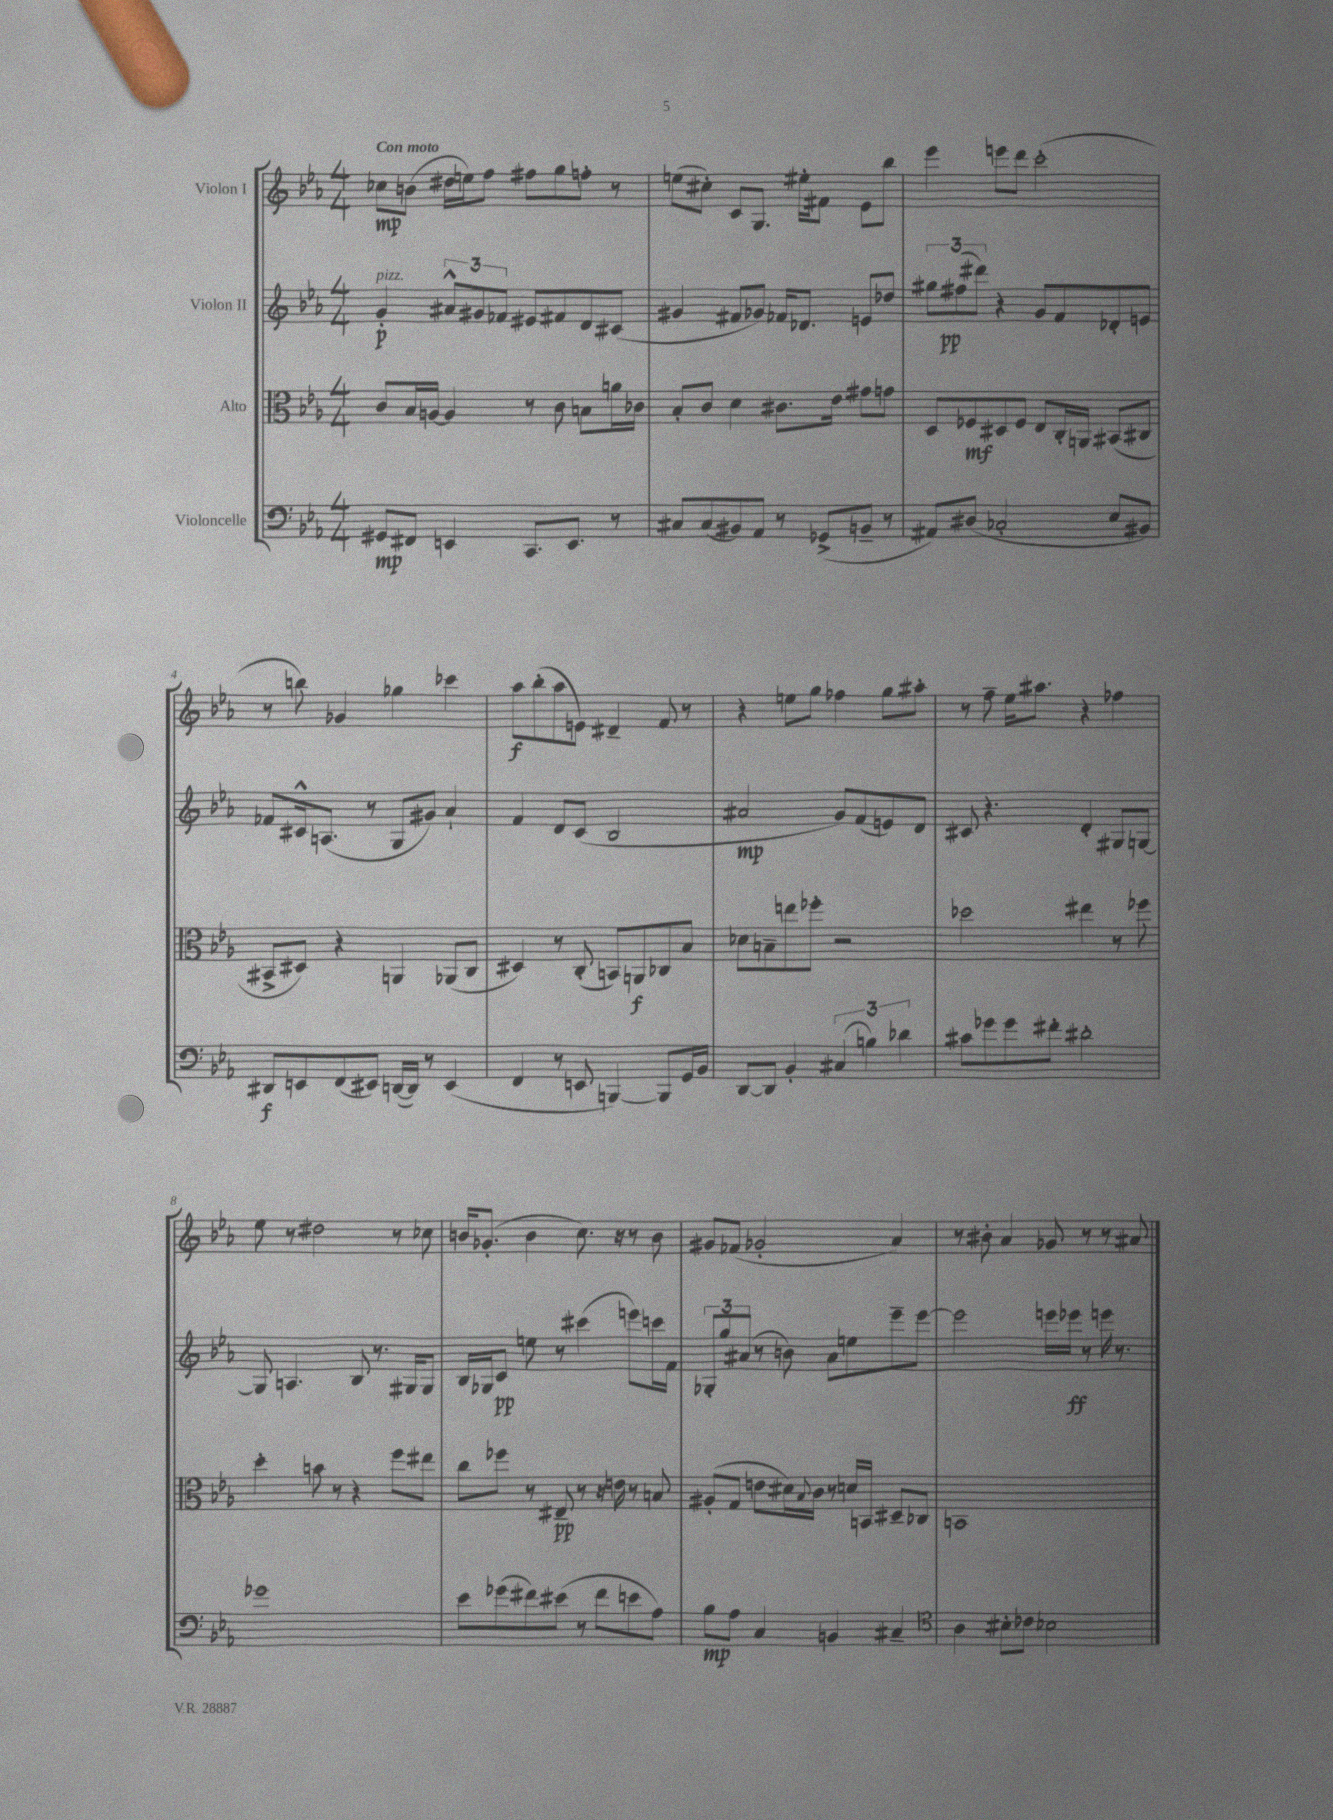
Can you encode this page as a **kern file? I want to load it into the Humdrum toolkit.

**kern	**dynam	**kern	**dynam	**kern	**dynam	**kern	**dynam
*part4	*part4	*part3	*part3	*part2	*part2	*part1	*part1
*staff4	*staff4	*staff3	*staff3	*staff2	*staff2	*staff1	*staff1
*I"Violoncelle	*	*I"Alto	*	*I"Violon II	*	*I"Violon I	*
*clefF4	*	*clefC3	*	*clefG2	*	*clefG2	*
*k[b-e-a-]	*	*k[b-e-a-]	*	*k[b-e-a-]	*	*k[b-e-a-]	*
*M4/4	*	*M4/4	*	*M4/4	*	*M4/4	*
=1	=1	=1	=1	=1	=1	=1	=1
!	!	!	!	!	!	!LO:TX:a:B:t=Con moto	!
!	!	!	!	!LO:TX:a:i:t=pizz.	!	!	!
8GG#X/L	mp	8c/L	.	4g'/	p	8cc-X\L	mp
8FF#X/J	.	16B-/L	.	.	.	(8bn\J	.
.	.	[16An/JJ	.	.	.	.	.
4EEn/	.	4A/]	.	12a#X^^/L	.	16dd#X\LL	.
.	.	.	.	.	.	16een\J)	.
.	.	.	.	12g#X/	.	.	.
.	.	.	.	.	.	8ff\J	.
.	.	.	.	12f-X/J	.	.	.
8.CC/L	.	8r	.	8e#X/L	.	8ff#X\L	.
.	.	8c\	.	8f#X/	.	8gg\	.
8.EE/J	.	.	.	.	.	.	.
.	.	8Bn\L	.	8d/	.	8ffn'\J	.
8r	.	16an\L	.	(8c#X/J	.	8r	.
.	.	16c-X\JJ	.	.	.	.	.
=2	=2	=2	=2	=2	=2	=2	=2
8C#X/L	.	8B-'/L	.	4g#X/	.	(8een\L	.
(8C#/	.	8c/J	.	.	.	8cc#X'\J)	.
8BB#X/)	.	4d\	.	8f#X/L	.	8c/L	.
8AA-/J	.	.	.	8g-X/J)	.	8.G/J	.
8r	.	8.c#X\L	.	16f-X/KL	.	.	.
.	.	.	.	8.d-X/J	.	16ee#X'\KL	.
(8GG-X^/L	.	.	.	.	.	8f#X\J	.
.	.	16e-\Jk	.	.	.	.	.
8BBn~/J	.	8g#X\L	.	8en/L	.	8e-\L	.
8r	.	8gn\J	.	8dd-X/J	.	8bb-\J	.
=3	=3	=3	=3	=3	=3	=3	=3
8AA#X/L)	.	8D/L	.	12gg#X\L	.	4eee-\	.
.	.	.	.	(12ff#X\	pp	.	.
(8D#X/J	.	8F-X/	mf	.	.	.	.
.	.	.	.	12ddd#X\J)	.	.	.
2C-X'/	.	8D#X/	.	4r	.	8eeen\L	.
.	.	8F-/J	.	.	.	8ddd\J	.
.	.	8E-/L	.	8g/L	.	(2ccc'\	.
.	.	16C'/L	.	8f/	.	.	.
.	.	16AAn/JJ	.	.	.	.	.
8E-/L	.	(8BB#X/L	.	8d-X'/	.	.	.
8BB#X/J)	.	8C#X/J	.	8en/J	.	.	.
!!LO:LB:g=z
=4	=4	=4	=4	=4	=4	=4	=4
8DD#X/L	f	8BB#X^/L	.	8f-X/L	.	8r	.
8EEn/	.	8D#X/J)	.	16c#X^^/k	.	8bbn\)	.
.	.	.	.	(8.An/J	.	.	.
(8FF/	.	4r	.	.	.	4g-X/	.
8EE#X/J)	.	.	.	8r	.	.	.
([16DDn/LL	.	4AAn/	.	8G/L	.	4gg-X\	.
16DD/JJ])	.	.	.	.	.	.	.
8r	.	.	.	8g#X/J)	.	.	.
(4EE#/	.	(8AA-X/L	.	4a-`/	.	4ccc-X\	.
.	.	8C/J	.	.	.	.	.
=5	=5	=5	=5	=5	=5	=5	=5
4FF/	.	4D#X/)	.	4f/	.	8aa-\L	f
.	.	.	.	.	.	(8bb-'\	.
8r	.	8r	.	8d/L	.	8aa-\	.
8EEn/	.	(8C'/	.	(8c/J	.	8en\J)	.
[4BBBn/)	.	8BBn/L)	.	2B-/	.	4d#X~/	.
.	.	8AAn/	f	.	.	.	.
8BBB/L]	.	8C-X/	.	.	.	8f/	.
16GG/L	.	8B-/J	.	.	.	8r	.
16BB-/JJ	.	.	.	.	.	.	.
=6	=6	=6	=6	=6	=6	=6	=6
[8DD/L	.	8d-X\L	.	2a#X/	mp	4r	.
8DD/J]	.	8Bn~\	.	.	.	.	.
4BB-'/	.	8een\	.	.	.	8een\L	.
.	.	8ff-X'\J	.	.	.	8gg\J	.
(6C#X/	.	2r	.	8g/L)	.	4ff-X\	.
.	.	.	.	(8f/	.	.	.
6Bn\)	.	.	.	.	.	.	.
.	.	.	.	8en/)	.	8gg\L	.
6d-X\	.	.	.	.	.	.	.
.	.	.	.	8d/J	.	8aa#X'\J	.
=7	=7	=7	=7	=7	=7	=7	=7
8c#X\L	.	2dd-X\	.	8c#X/	.	8r	.
8g-X\	.	.	.	4.r	.	8ff~\	.
8g-\	.	.	.	.	.	16ee-\KL	.
.	.	.	.	.	.	8.aa#X\J	.
8f#X'\J	.	.	.	.	.	.	.
2d#X'\	.	4ee#X\	.	4d'/	.	4r	.
.	.	8r	.	8G#X/L	.	4ff-X\	.
.	.	8ff-X\	.	[8Gn/J	.	.	.
!!LO:LB:g=z
=8	=8	=8	=8	=8	=8	=8	=8
1g-X	.	4dd'\	.	8G/]	.	8ee-\	.
.	.	.	.	4.An/	.	8r	.
.	.	8bn\	.	.	.	2dd#X\	.
.	.	8r	.	.	.	.	.
.	.	4r	.	8B-/	.	.	.
.	.	.	.	8.r	.	.	.
.	.	8ff\L	.	.	.	8r	.
.	.	.	.	16G#X/KL	.	.	.
.	.	8ee#X\J	.	8G#/J	.	8cc-X\	.
=9	=9	=9	=9	=9	=9	=9	=9
8e-\L	.	8cc\L	.	16B-/LL	.	16bn/KL	.
.	.	.	.	16G-X/J	.	(8.g-X'/J	.
(8g-X\	.	8ff-X\J	.	8c/J	pp	.	.
8f#X\)	.	8r	.	8een\	.	4b\	.
(8e#X\J	.	8E#X~/	pp	8r	.	.	.
8r	.	8r	.	(4ccc#X\	.	8.cc\)	.
8f#\L	.	16r	.	.	.	.	.
.	.	16en\	.	.	.	16r	.
8en\	.	8r	.	8eeen\L)	.	8r	.
8A-\J)	.	8Bn/	.	16cccn\L	.	8b\	.
.	.	.	.	16f\JJ	.	.	.
=10	=10	=10	=10	=10	=10	=10	=10
8B-\L	mp	(8A#X'/L	.	12G-X'/L	.	8g#X/L	.
.	.	.	.	12gg/	.	.	.
8A-\J	.	8G/J	.	.	.	(8f-X/J	.
.	.	.	.	(12a#X/J	.	.	.
4C/	.	8en\L	.	8r	.	2g-X'/	.
.	.	16d#X\L)	.	8bn\)	.	.	.
.	.	8qqB-/	.	.	.	.	.
.	.	16c\JJ	.	.	.	.	.
4BBn/	.	8r	.	8a#\L	.	.	.
.	.	16dn/LL	.	8een\	.	.	.
.	.	16BBn/JJ	.	.	.	.	.
4C#X~/	.	8D#X~/L	.	8eee-~\	.	4a-/)	.
.	.	8C-X/J	.	[8eee-\J	.	.	.
=11	=11	=11	=11	=11	=11	=11	=11
*clefC4	*	*	*	*	*	*	*
4A-\	.	1BBn	.	2eee-\]	.	8r	.
.	.	.	.	.	.	8b#X'\	.
8B#X'\L	.	.	.	.	.	4a-/	.
8c-X\J	.	.	.	.	.	.	.
2B-X\	.	.	.	16eeen\LL	.	8g-X/	.
.	.	.	.	16eee-X\JJ	ff	.	.
.	.	.	.	8r	.	8r	.
.	.	.	.	16eeen\	.	8r	.
.	.	.	.	8.r	.	.	.
.	.	.	.	.	.	8a#X/	.
==	==	==	==	==	==	==	==
*-	*-	*-	*-	*-	*-	*-	*-
